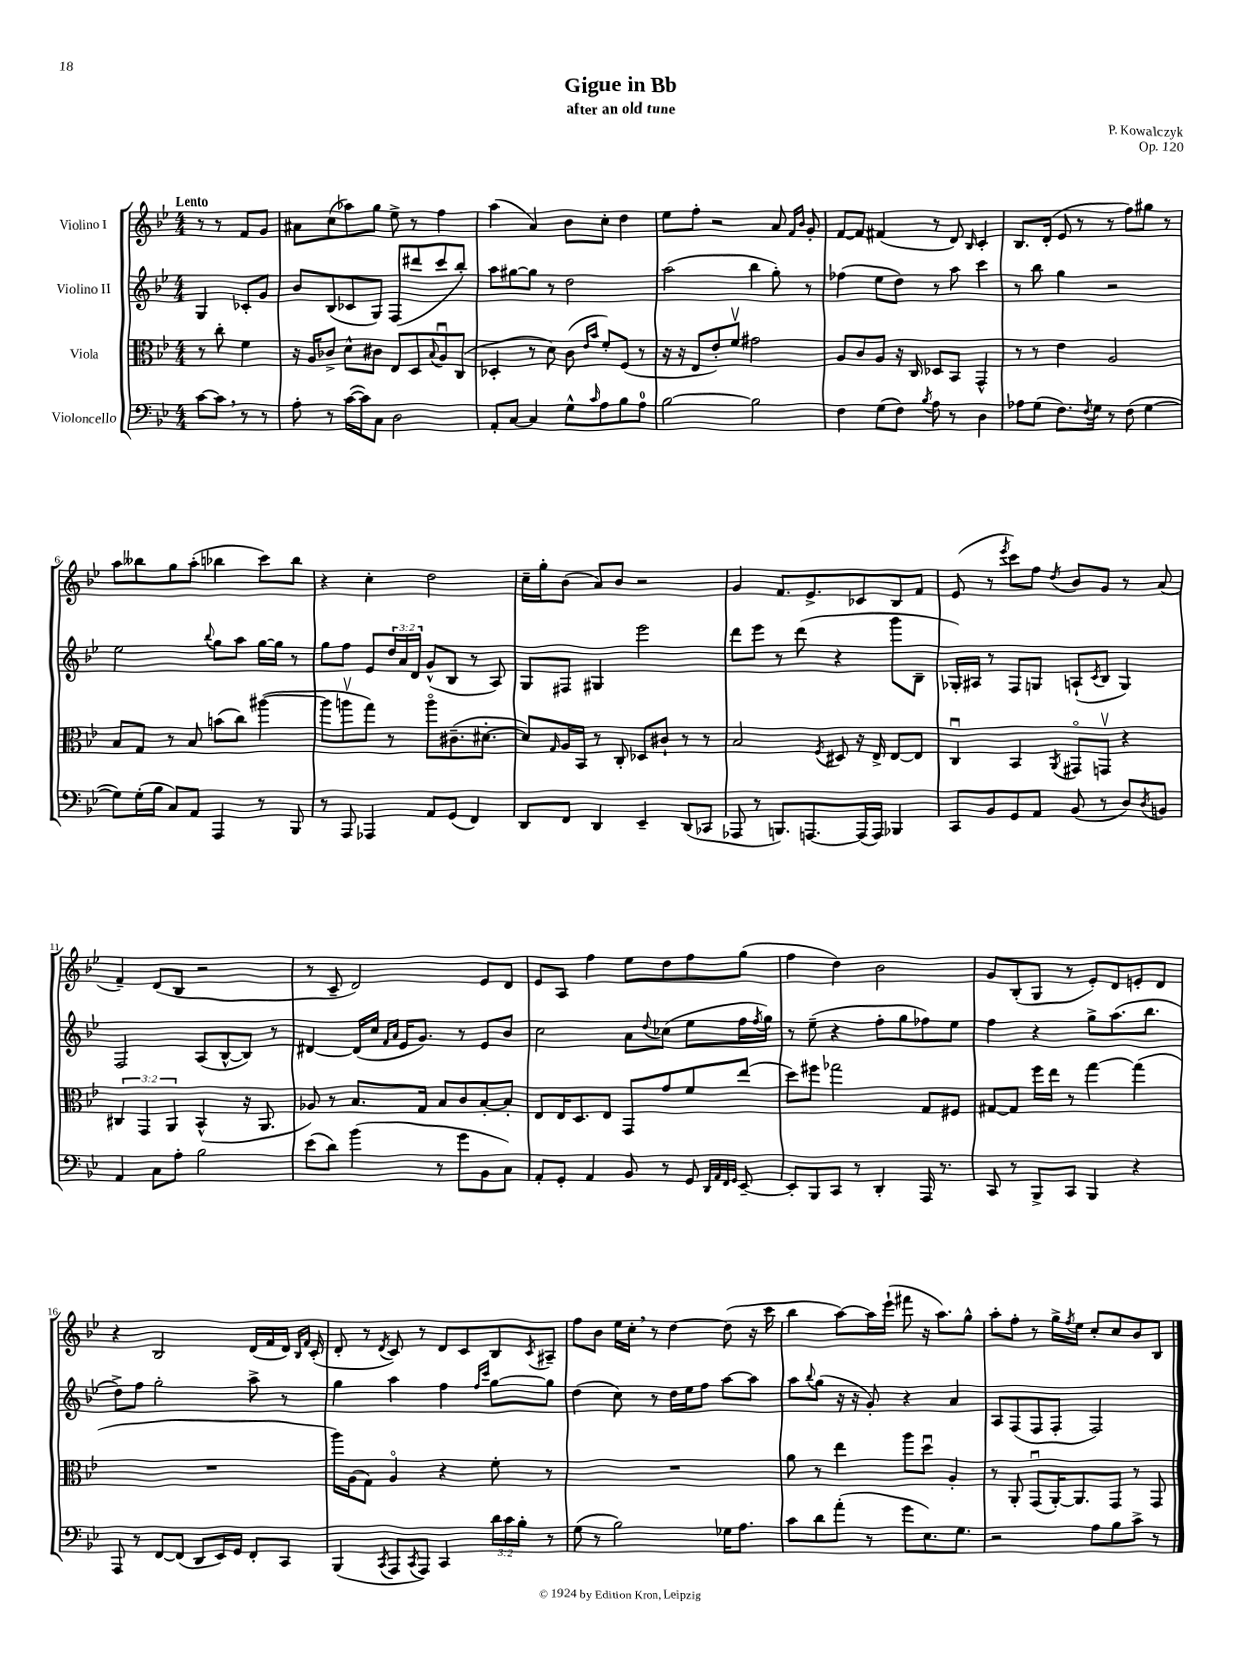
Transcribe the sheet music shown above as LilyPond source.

\header { title = "Gigue in Bb" composer = "P. Kowalczyk" subtitle = "after an old tune" opus = "Op. 120" }
<<
\new StaffGroup <<
\new Staff = "s0" \with { instrumentName = "Violino I" } {
    \clef treble \key bes \major \numericTimeSignature \time 4/4 \partial 2 \tempo "Lento"
    r8 r8 f'8 g'8 |
    ais'8 c''8( aes''8) g''8 ees''8-> r8 f''4 |
    a''4( a'4) bes'8 c''8-. d''4 |
    ees''8 f''8-. r2 a'8 \grace { f'16 bes'16 } g'8-. |
    f'8~ f'8 fis'4( r8 d'8) \grace { bes16 } c'4-. |
    bes8. d'16-.( ees'8 r8 r8 f''8) gis''8 r8 |
    a''8 beses''8 g''8 a''8-.( bes''4 c'''8) bes''8 |
    r4 c''4-. d''2 |
    c''16-- g''16-. bes'8( a'8) bes'8 r2 |
    g'4 f'8. ees'8.-> ces'8 bes8 f'8 |
    ees'8( r8 \acciaccatura { ees'''8 } c'''8) f''8 \acciaccatura { d''8 } bes'8 g'8 r8 a'8( |
    f'4--) d'8( bes8 r2 |
    r8 c'8-- d'2) ees'8 d'8 |
    ees'8 a8 f''4 ees''8 d''8 f''8 g''8( |
    f''4 d''4) bes'2 |
    g'8 bes8-.( g8 r8 ees'8-.) d'8 e'8-. d'8 |
    r4 bes2 d'16( f'16 d'16) \grace { bes16 f'16 } c'16-.( |
    d'8-. r8 \acciaccatura { d'8 } c'8) r8 d'8 c'8 bes8 \acciaccatura { c'8 } ais8-- |
    f''8 bes'8 ees''16 c''16-. \breathe r8 d''4~ d''8( r16 c'''16 |
    bes''4 a''8~) a''16 ees'''16-!( fis'''8 r16 a''8.) g''8-^ |
    a''8-. f''8-. r8 g''16-> \acciaccatura { f''8 } ees''16 c''8-. c''8 bes'8 bes8 \bar "|." |
}
\new Staff = "s1" \with { instrumentName = "Violino II" } {
    \clef treble \key bes \major \numericTimeSignature \time 4/4 \override Staff.TupletNumber.text = #tuplet-number::calc-fraction-text \partial 2
    g4 ces'8-. g'8 |
    bes'8 bes8( ces'8 g8) f8( dis'''8 c'''8 bes''8-.) |
    a''8 gis''8~ gis''8 r8 d''2 |
    a''2( bes''4 g''8-.) r8 |
    fes''4( ees''8 d''8) r8 a''8 c'''4 |
    r8 bes''8 g''4 r2 |
    ees''2 \appoggiatura { bes''8 } g''8 a''8 g''16~ g''16 r8 |
    g''8 f''8 ees'8 \tuplet 3/2 { d''16 a'16 d'16 } g'8-^( bes8 r8 a8) |
    g8 fis8 gis4 ees'''2 |
    d'''8 ees'''8 r8 d'''8( r4 g'''8 bes8-- |
    ges16-.) ais16 r8 f8 g8 a8-!( \acciaccatura { c'8 } bes8 g4) |
    f2 a8( bes8~-^ bes8) r8 |
    dis'4~ dis'16( c''16 \grace { f'16 a'16 } ees'16 g'8.) r8 ees'8 bes'8 |
    c''2 a'8 \appoggiatura { d''8 } ces''8( ees''8 f''16 \acciaccatura { f''8 } g''16) |
    r8 ees''8--( r4 f''8-. g''8 fes''8) ees''8 |
    f''4 r4 g''8-> a''8.( bes''8. |
    d''8->) f''8 g''2-. a''8-> r8 |
    g''4 a''4 f''4 \grace { f''16 c'''16 } g''8~ g''8 |
    d''4( c''8) r8 d''16 ees''16 f''8 a''8~ a''8 |
    a''8 \appoggiatura { bes''8 } g''8( r16 r16 g'8-.) r4 a'4 |
    a8 f8( f8 f8-. f2) \bar "|." |
}
\new Staff = "s2" \with { instrumentName = "Viola" } {
    \clef alto \key bes \major \numericTimeSignature \time 4/4 \override Staff.TupletNumber.text = #tuplet-number::calc-fraction-text \partial 2
    r8 c''8-. f'4 |
    r16 a16 ces'8-> d'8-^ cis'8 ees8 d8 \appoggiatura { bes8 } a8\downbow c8( |
    des4-. r8 d'8) c'8( \grace { ees'16 bes'16 } f'8-.) f8( r8 |
    r16 r16 ees8 ees'8-.) f'8\upbow gis'2 |
    a8 c'8 a8 r16 c16 des8 bes,8 g,4-^ |
    r8 r8 ees'4 a2 |
    bes8 g8 r8 bes8 b'8( c''8) ais''4~( |
    ais''8 a''8\upbow g''8) r8 a''8\flageolet cis'8.--( dis'8.~-. |
    dis'8) \grace { g16 } a16 bes,16 r8 c8-. des8 cis'8-! r8 r8 |
    bes2 \acciaccatura { f8 } dis8 r16 ees16-> ees8~ ees8 |
    c4\downbow bes,4 \acciaccatura { a,8 } gis,8\flageolet g,8\upbow r4 |
    \tuplet 3/2 { cis4 g,4 a,4 } bes,4-^( r16 a,8. |
    aes8) r8 bes8. g16 bes8 c'8 bes8~-. bes8-. |
    ees8 ees16 d8. ees8 g,8 g'8 f'8 ees''8( |
    d''8) fis''8 ges''2 g8 fis8 |
    gis8~ gis8 f''16 ees''16 r8 g''4~ g''4( |
    R1 |
    a''16) a16( g8) a4\flageolet r4 f'8-. r8 |
    R1 |
    a'8 r8 ees''4 a''8 d''8\downbow a4-. |
    r8 a,8-. g,8\downbow( a,16~-.) a,8. g,8 r8 g,8 \bar "|." |
}
\new Staff = "s3" \with { instrumentName = "Violoncello" } {
    \clef bass \key bes \major \numericTimeSignature \time 4/4 \override Staff.TupletNumber.text = #tuplet-number::calc-fraction-text \partial 2
    c'8~ c'8 \breathe r8 r8 |
    a8-. r8 c'16~( c'16) c8 d2 |
    a,8-. c8~ c4 g8-^ \grace { c'16 } a8 bes8 a8-0 |
    bes2~ bes2 |
    f4 g8( f8) \acciaccatura { bes8 } a8 r8 d4 |
    aes8 g8( f8.) \acciaccatura { f8 } g16 r8 f8( g4~ |
    g8) g16-.( bes16 c8) a,8 a,,4 r8 bes,,8 |
    r8 a,,8 aes,,4 a,8 g,8( f,4) |
    d,8 f,8 d,4 ees,4-- d,8( ces,8 |
    aes,,8 r8 b,,8.) a,,8.~ a,,16( a,,16) bes,,4 |
    c,8 bes,8 g,8 a,8 bes,8( r8 d8) \acciaccatura { d8 } b,8 |
    a,4 c8 a8-. bes2 |
    ees'8( d'8) bes'4( r8 g'8 bes,8 c8) |
    a,8-. g,8-. a,4 bes,8 r8 g,8 \grace { d,32 a,32 f,32 g,32 } ees,8~-- |
    ees,8-. bes,,8 c,8 r8 d,4-. a,,16 r8. |
    c,8 r8 bes,,8-> c,8 bes,,4 r4 |
    a,,8 r8 f,8~ f,8( d,8 ees,16) g,16 f,8-. c,8 |
    bes,,4( \acciaccatura { c,8 } a,,8 \acciaccatura { c,8 } a,,8) c,4 \tuplet 3/2 { d'16 c'16 bes16-. } r8 |
    g8( r8 bes2) ges16 a8. |
    c'8 d'8 a'8-.( r8 g'8 ees8.) g8. |
    r2 a8 bes8 c'8-> r8 \bar "|." |
}
>>
>>
